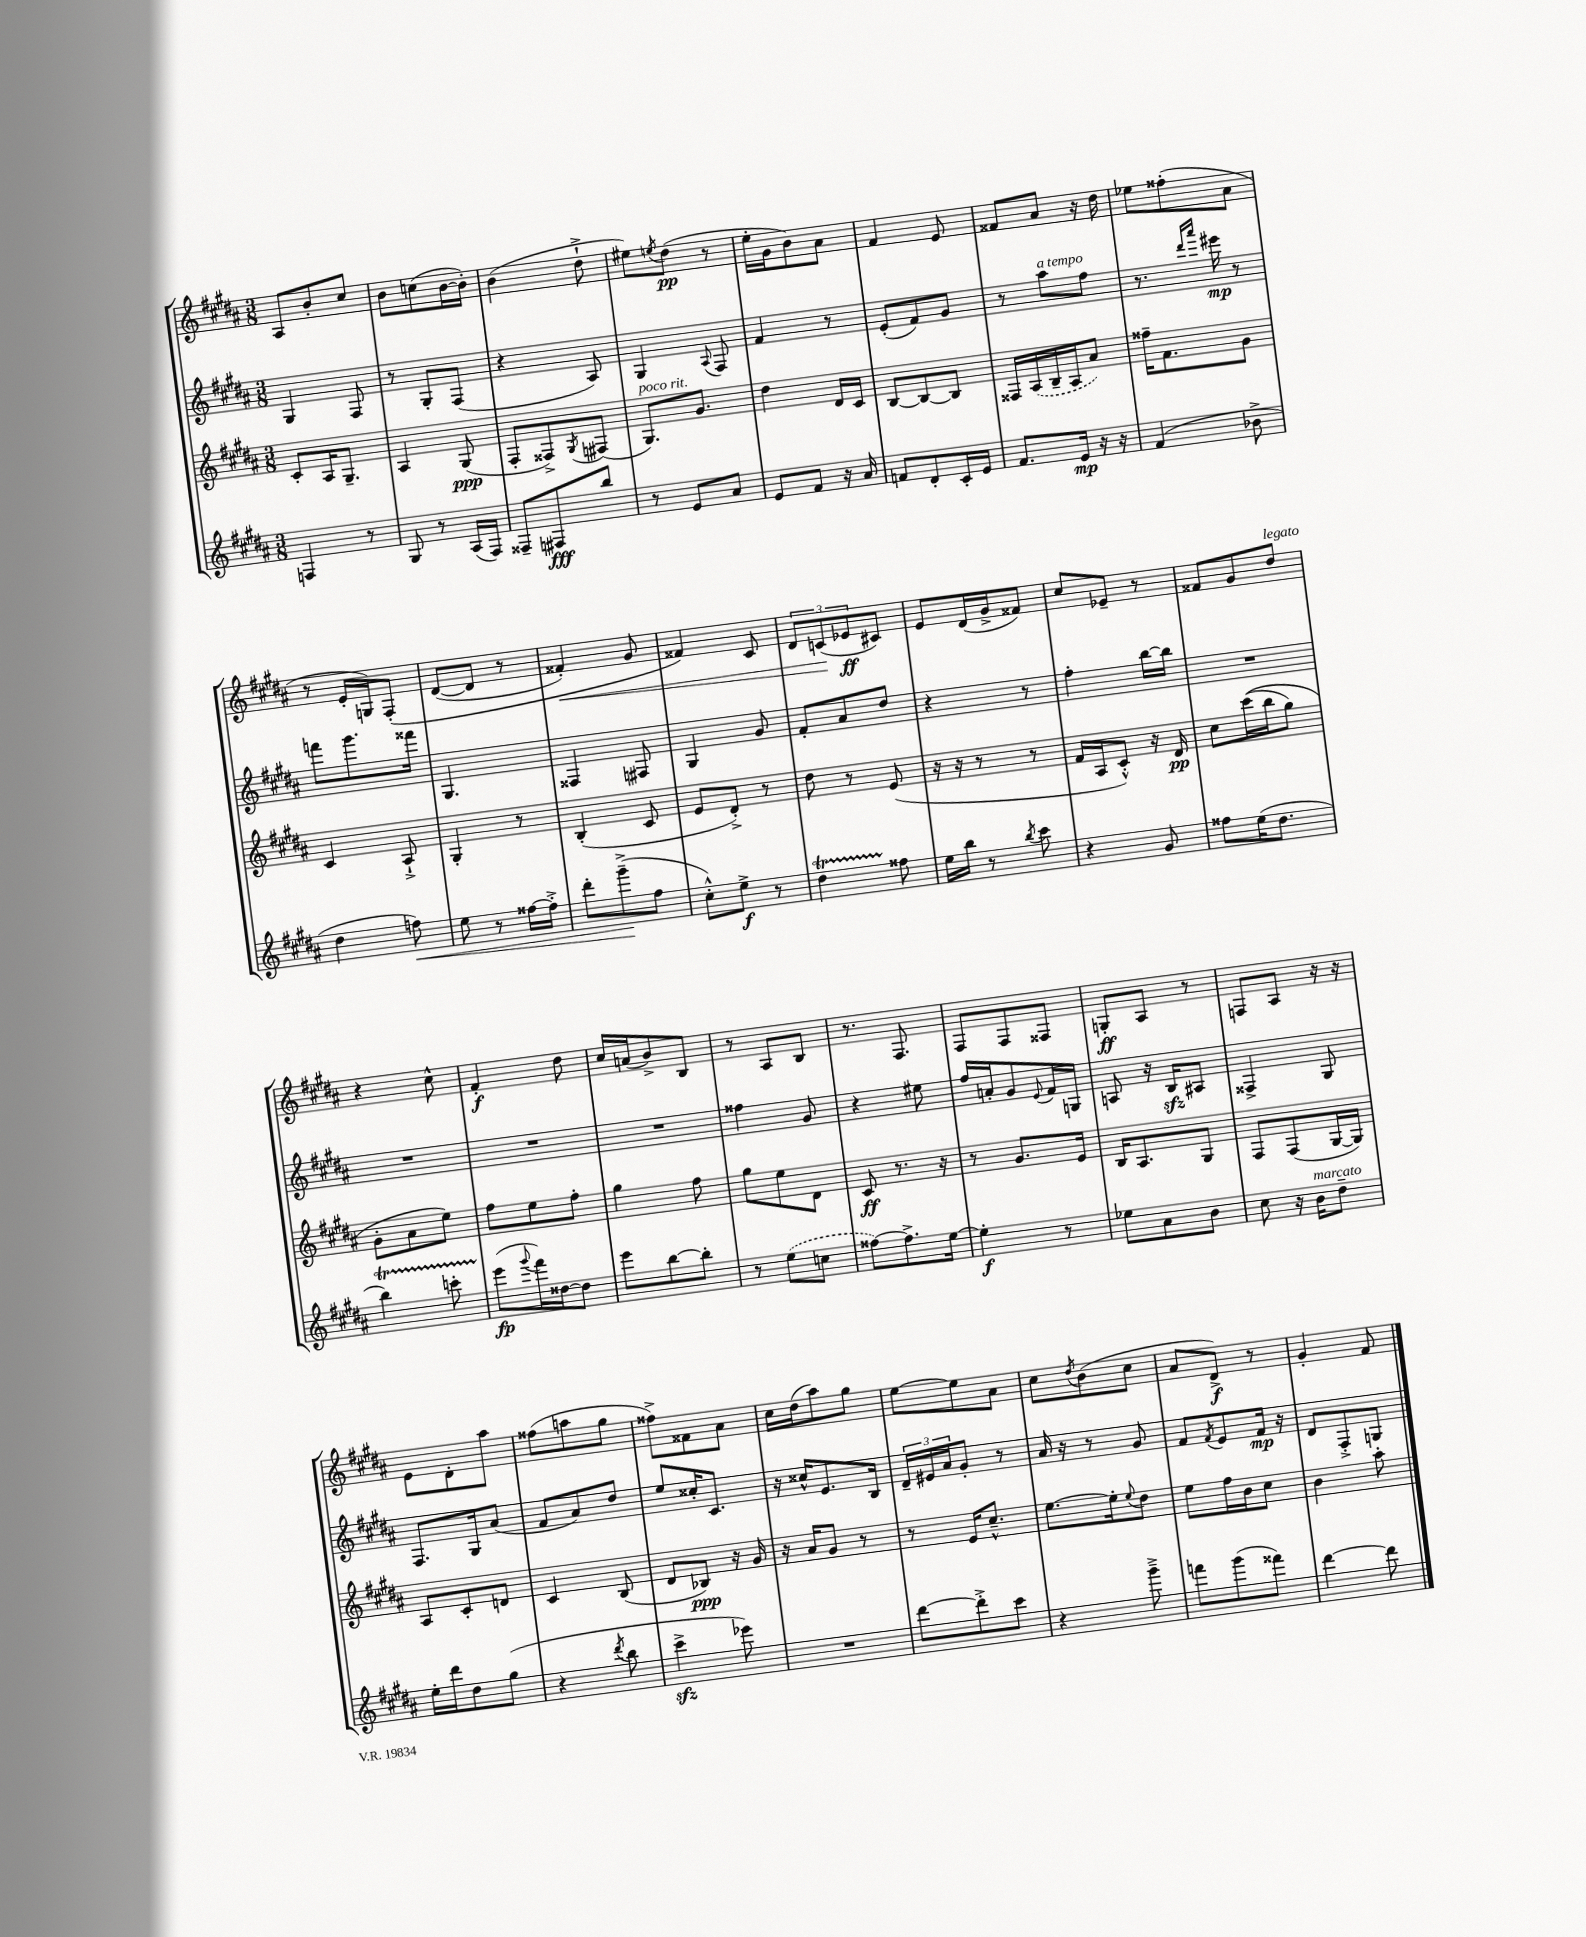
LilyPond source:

<<
\new StaffGroup <<
\new Staff = "s0" {
    \clef treble \key b \major \numericTimeSignature \time 3/8
    ais8 b'8-. cis''8 |
    b'8 c''8( b'16~ b'16-.) |
    b'4( dis''8-!-> |
    eis''8) \acciaccatura { e''8 } dis''8\pp( r8 |
    e''16-. gis'16 b'8) ais'8 |
    fis'4 e'8 |
    fisis'8 ais'8 r16 dis''16 |
    ees''8 fisis''8-.( ais'8 |
    r8 e'16-. g16) fis8-.\( |
    dis'8~( dis'8 r8 |
    fisis'4-.\<) gis'8 |
    fisis'4\) cis'8 |
    \tuplet 3/2 { dis'8 c'8\!( ees'8\ff } cis'8) |
    e'8 dis'16( gis'16-> fisis'8) |
    cis''8 ees'8-- r8 |
    fisis'8 gis'8 dis''8^\markup { \italic "legato" } |
    r4 cis''8-^ |
    fis'4-.\f dis''8 |
    cis''16 a'16( b'8->) b8 |
    r8 ais8 b8 |
    r8. fis8. |
    fis8 fis8 fisis8 |
    g8-.\ff ais8 r8 |
    f8 ais8 r16 r16 |
    e'8 dis'8-. ais''8 |
    fisis''8( a''8 gis''8 |
    fisis''8->) fisis'8 ais'8 |
    cis''16 dis''16( ais''8) gis''8 |
    e''8~ e''8 ais'8 |
    cis''8 \acciaccatura { dis''8 } b'8( cis''8 |
    ais'8 dis'8->\f) r8 |
    gis'4-. fis'8 \bar "|." |
}
\new Staff = "s1" {
    \clef treble \key b \major \numericTimeSignature \time 3/8
    gis4 fis8 |
    r8 gis8-. fis8( |
    r4 ais8) |
    gis4 \appoggiatura { ais8 } fis8 |
    fis'4 r8 |
    e'8-.( fis'8) gis'8 |
    r8 ais''8^\markup { \italic "a tempo" } fis''8 |
    r8. \grace { dis'''16 ais'''16 } eis'''16\mp r8 |
    f'''8 gis'''8. fisis'''16 |
    gis4. |
    fisis4 fis8 |
    gis4 gis'8 |
    fis'8-. ais'8 dis''8 |
    r4 r8 |
    fis''4-. b''16~ b''16 |
    R4. |
    R4. |
    R4. |
    R4. |
    fisis''4 gis'8 |
    r4 eis''8 |
    fis''16 a'16-. gis'8 \appoggiatura { e'8 } fis'16 g16 |
    a8 r16 b16\sfz ais8 |
    fisis4-> gis8 |
    fis8. gis16 ais'8( |
    fis'8 ais'8) dis''8 |
    e''8 cisis''16-. cis'8. |
    r16 cisis''16-^ e'8. b16 |
    \tuplet 3/2 { dis'16-- eis'16 ais'16 } gis'8-. r8 |
    ais'16 r16 r8 gis'8 |
    fis'8 \acciaccatura { fis'8 } e'8 fis'16\mp r16 |
    dis'8 fis8-.-> g8 \bar "|." |
}
\new Staff = "s2" {
    \clef treble \key b \major \numericTimeSignature \time 3/8
    cis'8-. ais16 gis8.-- |
    ais4 gis8\ppp( |
    fis8-. fisis8->) \acciaccatura { gis8 } fis8( |
    gis8.^\markup { \italic "poco rit." }) gis'8. |
    dis''4 dis'16 cis'16 |
    b8~ b8~ b8 |
    fisis16 \once \slurDashed ais16( b16-- ais16 ais'8) |
    fisis''16-- fis'8. gis'8 |
    cis'4 ais8-!-> |
    gis4-. r8 |
    b4-.( cis'8 |
    e'8 dis'8-.->) r8 |
    dis''8 r8 e'8( |
    r16 r16 r8 r8 |
    fis'16 ais16 cis'8-.-^) r16 dis'16\pp |
    cis''8 cis'''16(\( b''16 gis''8) |
    gis'8-. ais'8 e''8\) |
    fis''8 e''8 fis''8-. |
    gis''4 fis''8 |
    gis''8 e''8 dis'8 |
    cis'8\ff r8. r16 |
    r8 gis'8. e'16 |
    b16 ais8. gis8 |
    fis8 fis8( gis16~ gis16) |
    ais8 cis'8-. d'8 |
    cis'4 b8( |
    dis'8 bes8\ppp) r16 gis'16 |
    r16 ais'16 gis'8 r8 |
    r8 e'16 cis''8.---^ |
    e''8.~ e''16-. \appoggiatura { e''8 } dis''8 |
    e''8 fis''16 b'16 cis''8 |
    b'4 ais''8-. \bar "|." |
}
\new Staff = "s3" {
    \clef treble \key b \major \numericTimeSignature \time 3/8
    f4 r8 |
    gis8 r8 ais16( fis16) |
    fisis8-- fis8\fff b''8 |
    r8 e'8 ais'8 |
    e'8 fis'8 r16 ais'16 |
    f'8 dis'8-. cis'16-. e'16 |
    fis'8. e'16\mp r16 r16 |
    fis'4( bes'8-> |
    dis''4 f''8\<) |
    e''8 r8 fisis''16~ fisis''16-.-> |
    dis'''8-. gis'''8--->\!( fis''8 |
    cis''8-.-^) e''8->\f r8 |
    dis''4\startTrillSpan fisis''8\stopTrillSpan |
    e''16 b''16 r8 \acciaccatura { b''8 } cis'''8 |
    r4 gis'8 |
    fisis''8 e''16( dis''8. |
    b''4\startTrillSpan) c'''8-. |
    e'''8\stopTrillSpan\fp( \appoggiatura { gis'''8 } fis'''16) disis''16~ disis''8 |
    e'''8 b''8~ b''8-. |
    r8 \once \slurDashed e''8( c''8 |
    fisis''8~) fisis''8.-> e''16~ |
    e''4-.\f r8 |
    ees''8 ais'8 b'8 |
    cis''8 r16 b'16^\markup { \italic "marcato" } dis''8-- |
    e''16-. dis'''16 dis''8 gis''8( |
    r4 \acciaccatura { dis'''8 } b''8 |
    cis'''4->\sfz ees'''8) |
    R4. |
    dis'''8~ dis'''8-.-> cis'''8 |
    r4 gis'''8---> |
    f'''8 gis'''8( fisis'''8) |
    dis'''4~ dis'''8 \bar "|." |
}
>>
>>
\layout { \context { \Score \remove "Bar_number_engraver" } }
